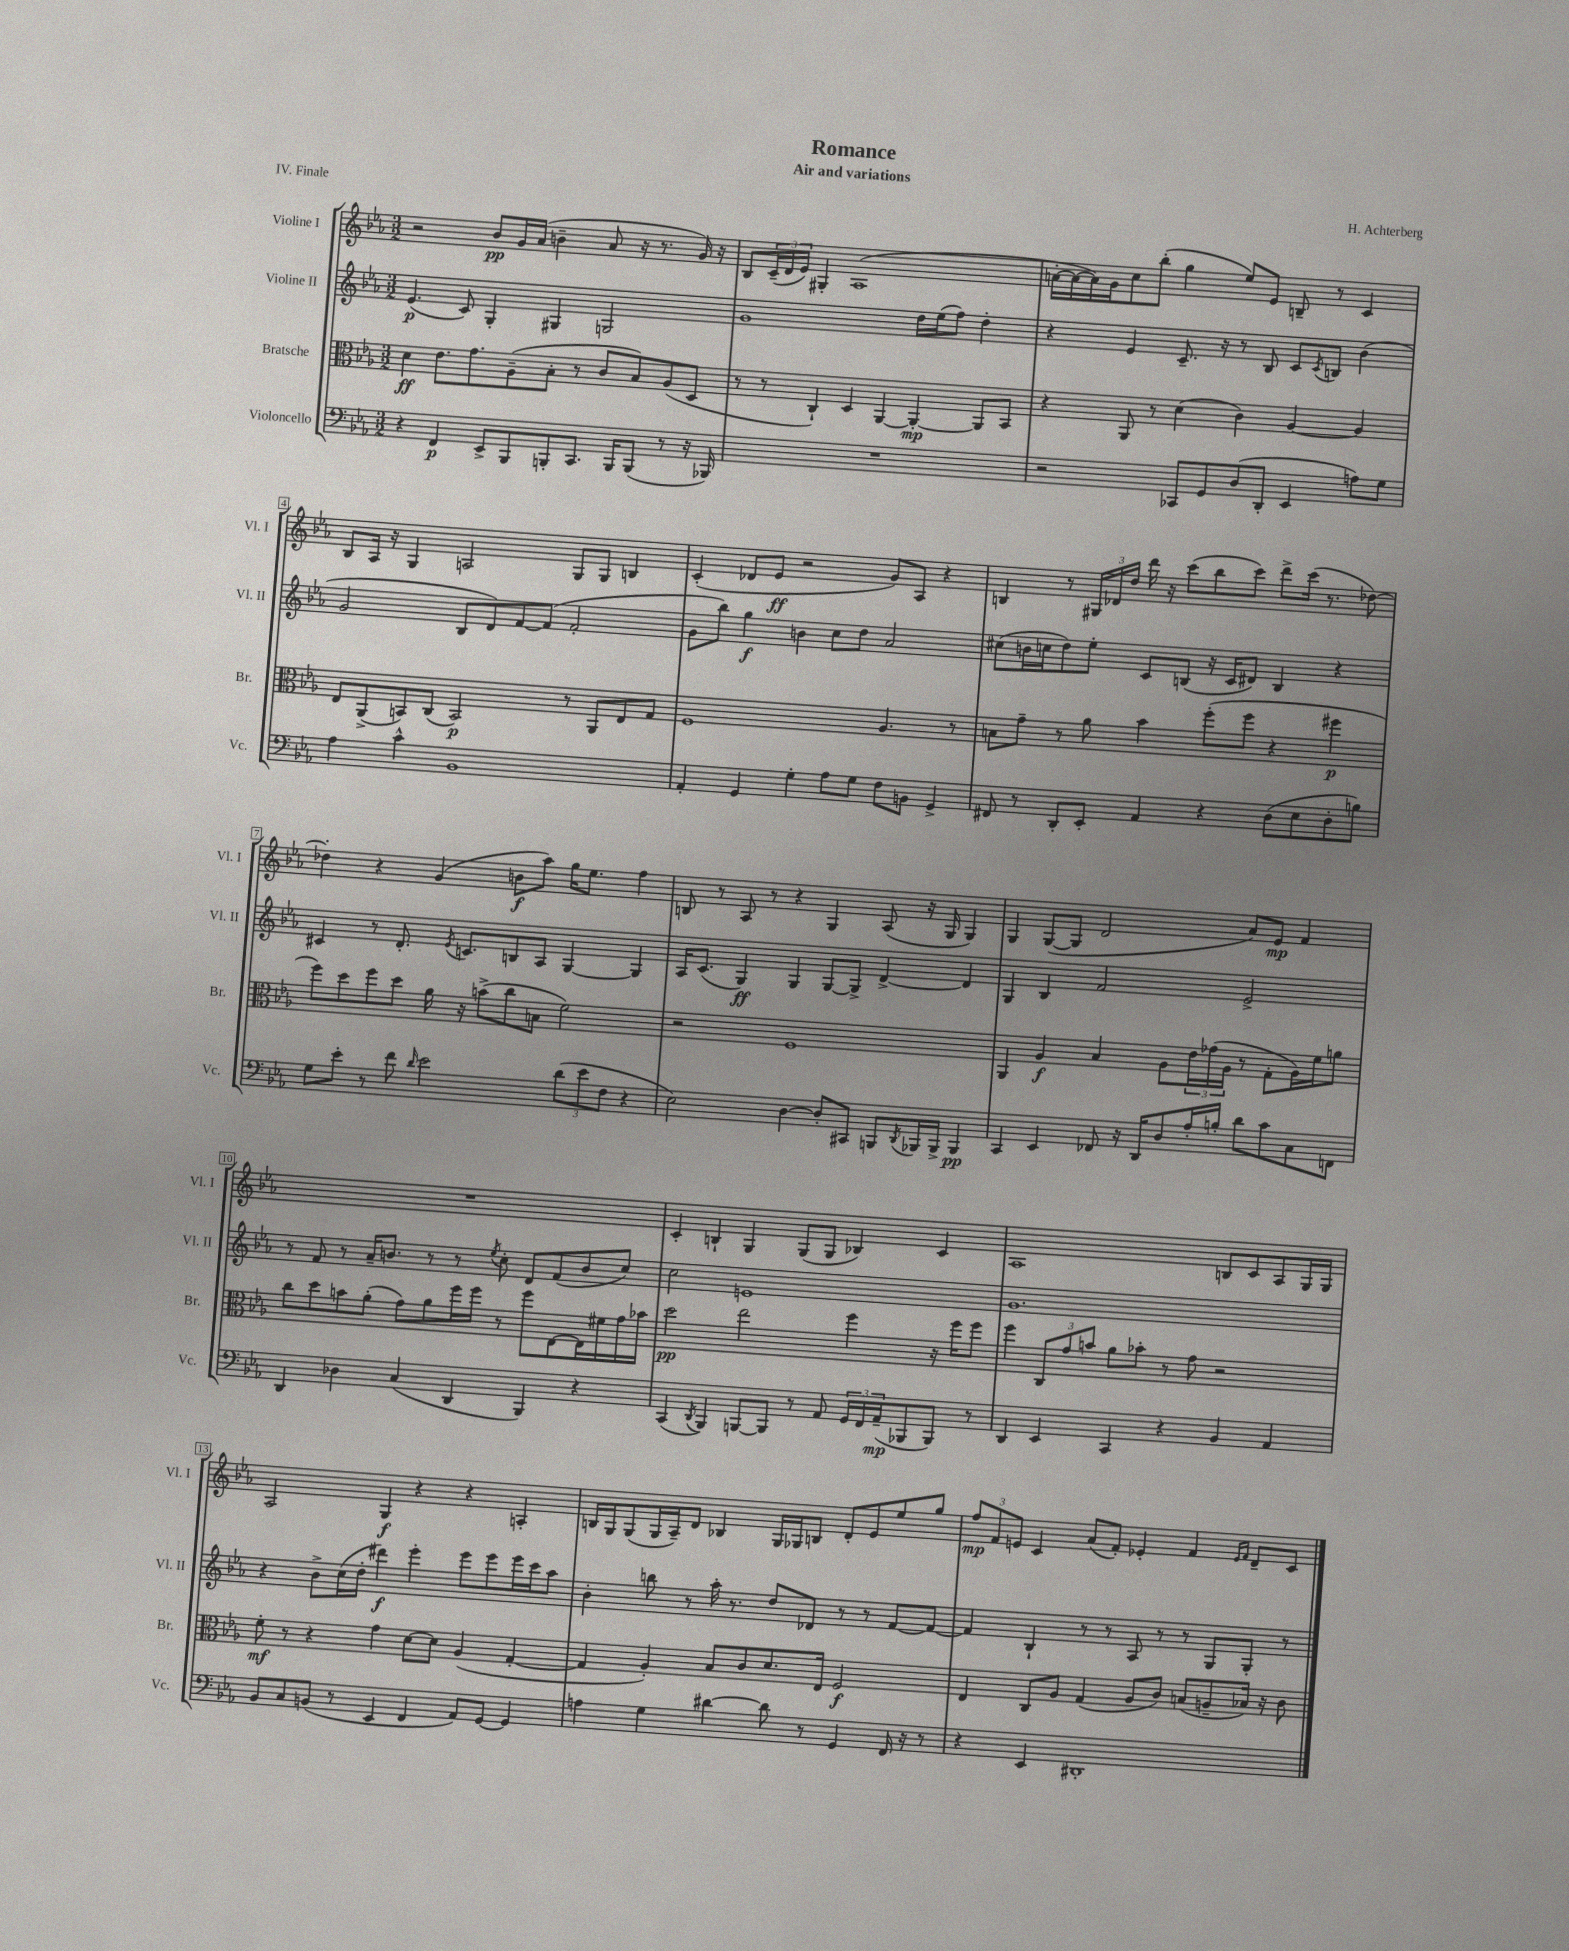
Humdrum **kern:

**kern	**kern	**kern	**kern
*staff4	*staff3	*staff2	*staff1
*clefF4	*clefC3	*clefG2	*clefG2
*k[b-e-a-]	*k[b-e-a-]	*k[b-e-a-]	*k[b-e-a-]
*M3/2	*M3/2	*M3/2	*M3/2
4r	4d\	(4.e-/	2r
4FF/	8.e-\L	.	.
.	.	8c/)	.
.	8.g\	.	.
8EE-^/L	.	4G'/	8b-/L
8BBB-/	(8A-~\	.	16g/L
.	.	.	(16a-/JJ
8BBB'/	8B-'\J	4G#/	4b~\
8.CC/J	8r	.	.
.	8c/L	2G/	8a-/
16BBB/LK	.	.	.
(8BBB/J	8B-/)	.	16r
.	.	.	8.r
8r	(8A-/	.	.
16r	8D/J	.	16g/)
16BBB-/)	.	.	16r
=	=	=	=
1.r	8r	1g	8B-/L
.	8r	.	(24c~/L
.	.	.	24d/
.	.	.	24e-/JJ)
.	4C`/)	.	4G#'/
.	4D/	.	(1A-
.	[4AA-/	.	.
.	4AA-'/_	16dd\LL	.
.	.	(16ee-\J	.
.	.	8ff\J)	.
.	8AA-/]L	4dd'\	.
.	8BB-/J	.	.
=	=	=	=
2r	4r	4r	[16a'\LL
.	.	.	16a\_
.	.	.	16a\])
.	.	.	16g\J
.	8AA-/	4e-/	8cc\
.	8r	.	(8bb-'\J
8CC-/L	(4d\	8.c~/	4gg\
8GG/	.	.	.
.	.	16r	.
(8D/	4c\)	8r	8ee-/L)
8DD'/J	.	8B-/	8e-/J
4EE-/	[4A-/	8c/L	8B~/
.	.	8qc/	.
.	.	8B/J	8r
8A\L)	4A-/]	(4b-\	4c/
8G\J	.	.	.
=	=	=	=
4A-\	8E-/L	2g/	8B-/L
.	(8AA-^/	.	16A-/Jk
.	.	.	16r
4c^^\	8BB/)	.	4G/
.	(8C/J	.	.
1BB-	2BB/)	8B-/L	2A/
.	.	8d/)	.
.	.	[8f/	.
.	.	(8f/]J	.
.	8r	2f'/	8G/L
.	8AA-/L	.	8G/J
.	8E-/	.	4B/
.	8G/J	.	.
=	=	=	=
4AA-'/	1F	8g\L	(4c'/
.	.	8bb-\J)	.
4GG/	.	4gg\	8d-/L
.	.	.	8e-/J
4G'\	.	4b\	2r
8A-\L	.	8cc\L	.
8G\J	.	8dd\J	.
8F\L	4.A-/	2a-/	8g/L)
8BB\J	.	.	8A-/J
4GG^/	.	.	4r
.	8r	.	.
=	=	=	=
8FF#/	8B\L	(8cc#\L	4B/
8r	8g~\J	16b\L	.
.	.	16cc\J	.
8DD'/L	8r	8dd\)	8r
8EE-'/J	8a-\	8ee-'\J	24G#/LL
.	.	.	24d-/
.	.	.	24dd/JJ
4AA-/	4b-\	8c/L	16ddd\
.	.	.	16r
.	.	(8B/J	(8ccc\L
4r	(8ff'\L	16r	8bb-\
.	.	16c/LK	.
.	8ff\J	8d#/J)	8ccc\J)
(8D\L	4r	4B/	8ddd^\L
8E-\	.	.	(16ccc\Jk
.	.	.	8.r
8D'\	4ff#\	4r	.
8B\J)	.	.	[8dd-\)
=	=	=	=
8G\L	8ff\L)	4c#/	4dd-'\]
8e-'\J	8dd\	.	.
8r	8ff\	8r	4r
8f\	8dd\J	8.d'/	.
16qqd/	.	.	.
2e-\	16a-\	.	(4g/
.	.	8qe-/	.
.	16r	8.c/L	.
.	(8b^\L	.	.
.	8cc\	8B/	8b\L
.	8B\J	8A-/J	8aa-\J)
(12d\L	2f\)	[4G/	16gg\LK
.	.	.	8.ee-\J
12e-\	.	.	.
12F\J	.	.	.
4r	.	4G/]	4ff\
=	=	=	=
2E-\)	2r	16A-/LK	8B/
.	.	(8.c/J	.
.	.	.	8r
.	.	4G/)	8A-/
.	.	.	8r
[4D\	1F	4G/	4r
8D'/]L	.	[8G/L	4G/
8CC#/J	.	8G^/]J	.
8BBB/L	.	[4d^/	(8A-/
8qDD/	.	.	.
16BBB-/L	.	.	16r
16BBB-^/JJ	.	.	16G/
4BBB-/	.	4d/]	4G/)
=	=	=	=
4CC/	4AA-/	4G/	4G/
4EE-/	4A-/	4B-/	([8G/L
.	.	.	8G/]J
8FF-/	4B-/	2f/	2d/
16r	.	.	.
16DD/LK	.	.	.
8D/	8A-\L	.	.
16A-'/L	24e-\L	.	.
.	(24g-\	.	.
16B'/JJ	.	.	.
.	24A-\JJ	.	.
8d\L	8r	2e-^/	8a-/L)
8c\	8G'\L	.	8e-/J
8C\	16A-\L)	.	4f/
.	16f\J	.	.
8FF\J	8a\J	.	.
=	=	=	=
4DD/	8cc\L	8r	1.r
.	8dd\	8f/	.
4D-\	8b\	8r	.
.	(8a-'\J	16a-~/LK	.
.	.	8.b/J	.
(4C/	8g\L)	.	.
.	8a-\	8r	.
4DD/	16ff\L	8r	.
.	16ff\JJ	.	.
.	.	8qee-/	.
.	8r	8cc'\	.
4BBB-/)	8ff\L	8d/L	.
.	[8E-\	(8f/	.
4r	16E-\]L	8b/	.
.	16f#\	.	.
.	16g\	8cc/J)	.
.	16b-\JJ	.	.
=	=	=	=
(4CC/	2dd\	2cc\	4c'/
8qDD/	.	.	.
4BBB-/)	.	.	4B`/
[8BBB/L	2ee-\	1e	4G/
8BBB/]J	.	.	.
8r	.	.	(8G/L
8AA-/	.	.	8G/J
24GG/LL	4ff\	.	4B-/)
24FF/	.	.	.
(24AA-~/J	.	.	.
8BBB-/	.	.	.
8BBB-/J)	16r	.	4c/
.	16ff\LK	.	.
8r	8ff\J	.	.
=	=	=	=
4DD/	4ff\	1.g	1A-
4EE-/	12C/L	.	.
.	12g/	.	.
.	12b/J	.	.
4CC/	8a-\L	.	.
.	8b-'\J	.	.
4r	8r	.	.
.	8g\	.	.
4BB-/	2r	.	8B/L
.	.	.	8c/
4AA-/	.	.	8A-/
.	.	.	16G/L
.	.	.	16G/JJ
=	=	=	=
8BB-/L	8f'\	4r	2A-/
8C/	8r	.	.
(8BB/J	4r	8b-^\L	.
8r	.	(16cc\L	.
.	.	16dd'\JJ	.
4EE-/	4g\	4ddd#\)	4G/
4FF/	[8d\L	4eee-'\	4r
.	8d\]J	.	.
8AA-/L)	(4A-/	8eee-\L	4r
[8GG/J	.	8eee-\	.
4GG/]	[4G'/	16eee-\L	4A'/
.	.	16ccc\J	.
.	.	8aa-\J	.
=	=	=	=
4A\	4G/]	4b-'\	16B/LL
.	.	.	16G/J
.	.	.	(8G/
4G\	4A-'/)	8bb\	16G/L
.	.	.	16A-~/J)
.	.	8r	8d/J
[4d#\	8B-/L	16aa-'\	4B-/
.	.	8.r	.
.	8c/	.	.
8d#\]	8.d/	8dd/L	16G/LL
.	.	.	16G-/J
8r	.	8d-/J	8B/J
.	16E-/Jk	.	.
4GG/	2F/	8r	8d'/L
.	.	8r	8e-/
16FF/	.	[8f/L	8ee-/
16r	.	.	.
8r	.	8f/_J	8gg/J
=	=	=	=
4r	4E-/	4f/]	12ff/L
.	.	.	12f/
.	.	.	12e/J
4EE-/	8C/L	4B-`/	4c/
.	8A-/J	.	.
1DD#'	(4G/	8r	(8a-/L
.	.	8r	8f'/J)
.	8A-/L	8A-/	4e-'/
.	8c/J)	8r	.
.	(8B/L	8r	4f/
.	8A~/	8G/L	.
.	.	.	16qqe-/LL
.	.	.	16qqf/JJ
.	16B-/Jk)	8G'/J	8d~/L
.	16r	.	.
.	8c\	8r	8c/J
==	==	==	==
*-	*-	*-	*-
